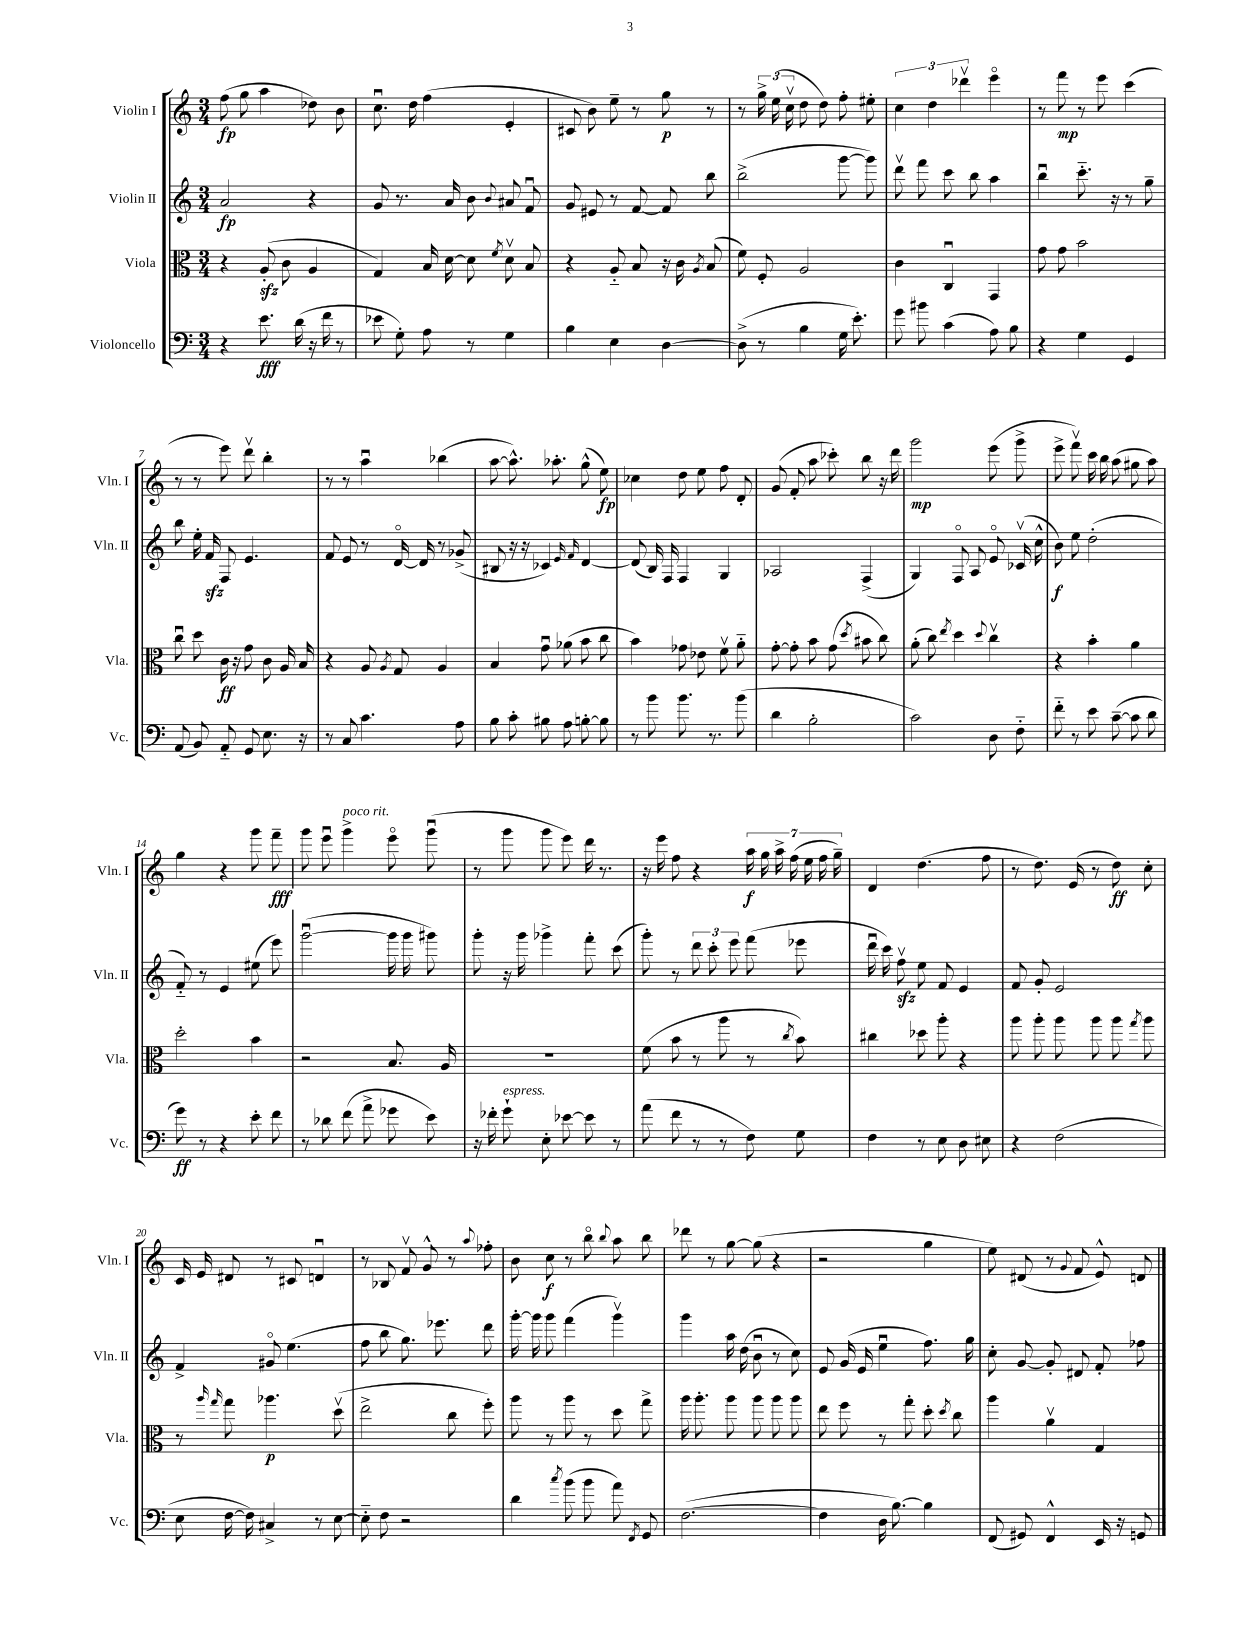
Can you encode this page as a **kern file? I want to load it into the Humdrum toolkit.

**kern	**dynam	**kern	**dynam	**kern	**dynam	**kern	**dynam
*part4	*part4	*part3	*part3	*part2	*part2	*part1	*part1
*staff4	*staff4	*staff3	*staff3	*staff2	*staff2	*staff1	*staff1
*I"Violoncello	*	*I"Viola	*	*I"Violin II	*	*I"Violin I	*
*I'Vc.	*	*I'Vla.	*	*I'Vln. II	*	*I'Vln. I	*
*clefF4	*	*clefC3	*	*clefG2	*	*clefG2	*
*k[]	*	*k[]	*	*k[]	*	*k[]	*
*M3/4	*	*M3/4	*	*M3/4	*	*M3/4	*
=1	=1	=1	=1	=1	=1	=1	=1
4r	.	4r	.	2a/	fp	(8ff\	fp
.	.	.	.	.	.	8gg\	.
8.e\	fff	(8Azz'/	.	.	.	4aa\	.
.	.	8c\	.	.	.	.	.
(16d\	.	.	.	.	.	.	.
16r	.	4A/	.	4r	.	8dd-X\)	.
16f\	.	.	.	.	.	.	.
8r	.	.	.	.	.	8b\	.
=2	=2	=2	=2	=2	=2	=2	=2
8e-X\	.	4G/)	.	8g/	.	8.ccu\	.
8G'\)	.	.	.	8.r	.	.	.
.	.	.	.	.	.	16dd\	.
8A\	.	16B/	.	.	.	(4ff\	.
.	.	[16d\	.	16a/	.	.	.
8r	.	8d\]	.	8b\	.	.	.
.	.	8qf/	.	8qqb/	.	.	.
4G\	.	8dv\	.	8a#X/	.	4e'/	.
.	.	8B/	.	8fu/	.	.	.
=3	=3	=3	=3	=3	=3	=3	=3
4B\	.	4r	.	8g/	.	8c#X/	.
.	.	.	.	8e#X/	.	8b\)	.
4E\	.	8A/	.	8r	.	8ee~\	.
.	.	8B/	.	[8f/	.	8r	.
[4D\	.	16r	.	8f/]	.	8gg\	p
.	.	16c\	.	.	.	.	.
.	.	8qA/	.	.	.	.	.
.	.	(8B/	.	8bb\	.	8r	.
=4	=4	=4	=4	=4	=4	=4	=4
(8D^\]	.	8f\)	.	(2bb^\	.	8r	.
8r	.	8F'/	.	.	.	24gg^\	.
.	.	.	.	.	.	(24ee\	.
.	.	.	.	.	.	24ccv\	.
4B\	.	2A/	.	.	.	8dd\	.
.	.	.	.	.	.	8dd\)	.
16G\	.	.	.	[8ggg\	.	8ff'\	.
8.e'\)	.	.	.	.	.	.	.
.	.	.	.	8ggg\])	.	8ee#X'\	.
=5	=5	=5	=5	=5	=5	=5	=5
8g\	.	4c\	.	8dddv\	.	6cc\	.
8b#X\	.	.	.	8fff\	.	.	.
.	.	.	.	.	.	6dd\	.
(4c\	.	4Cu/	.	8ccc\	.	.	.
.	.	.	.	.	.	6ddd-Xv\	.
.	.	.	.	8bb\	.	.	.
8A\)	.	4GG/	.	4aa\	.	4eee\	.
8B\	.	.	.	.	.	.	.
=6	=6	=6	=6	=6	=6	=6	=6
4r	.	8g\	.	4bbu\	.	8r	.
.	.	8g\	.	.	.	8fff\	mp
4G\	.	2b\	.	8.ccc\	.	8r	.
.	.	.	.	.	.	8eee\	.
.	.	.	.	16r	.	.	.
4GG/	.	.	.	8r	.	(4ccc\	.
.	.	.	.	8gg~\	.	.	.
!!LO:LB:g=z
=7	=7	=7	=7	=7	=7	=7	=7
(8AA/	.	8ccu\	.	8bb\	.	8r	.
8BB/)	.	8dd\	.	16ee'\	.	8r	.
.	.	.	.	16fzz/	.	.	.
8AA/	.	16c\	ff	8F/	.	8eee\)	.
.	.	16r	.	.	.	.	.
8GG/	.	8g\	.	4.e/	.	8dddv\	.
8.E\	.	8c\	.	.	.	4bb'\	.
.	.	16A/	.	.	.	.	.
16r	.	16B/	.	.	.	.	.
=8	=8	=8	=8	=8	=8	=8	=8
8r	.	4r	.	8f/	.	8r	.
8C/	.	.	.	8e/	.	8r	.
4.c\	.	8A/	.	8r	.	4aau\	.
.	.	8qA/	.	.	.	.	.
.	.	8G/	.	[16d/	.	.	.
.	.	.	.	16d/]	.	.	.
.	.	4A/	.	8r	.	(4bb-X\	.
8A\	.	.	.	(8g-X^/	.	.	.
=9	=9	=9	=9	=9	=9	=9	=9
8B\	.	4B/	.	8B#X/	.	[8aa\	.
8c'\	.	.	.	16r	.	8.aa^^\])	.
.	.	.	.	16r	.	.	.
8B#X\	.	8gu\	.	4c-X/)	.	.	.
.	.	.	.	.	.	8.aa-X'\	.
8A\	.	(8a-X\	.	.	.	.	.
.	.	.	.	16qqe/	.	.	.
.	.	.	.	16qqf/	.	.	.
[8Bn'\	.	8b\	.	[4d/	.	(8gg^^\	.
8B\]	.	8cc\	.	.	.	8ee\)	fp
=10	=10	=10	=10	=10	=10	=10	=10
8r	.	4b\)	.	(8d/]	.	4cc-X\	.
8b\	.	.	.	16B/)	.	.	.
.	.	.	.	16F/	.	.	.
8.b\	.	8g-X\	.	4F/	.	8dd\	.
.	.	8e-X\	.	.	.	8ee\	.
8.r	.	.	.	.	.	.	.
.	.	8fv\	.	4G/	.	8ff\	.
(8b\	.	8a\	.	.	.	8d'/	.
=11	=11	=11	=11	=11	=11	=11	=11
4d\	.	[8g'\	.	2A-X/	.	(8g/	.
.	.	8g'\]	.	.	.	8f'/	.
2B'\	.	8b\	.	.	.	8aa\	.
.	.	(8g\	.	.	.	8ccc-X'\)	.
.	.	8qdd/	.	.	.	.	.
.	.	8b#X\	.	(4F^/	.	8bb\	.
.	.	8cc\)	.	.	.	16r	.
.	.	.	.	.	.	16ddd\	.
=12	=12	=12	=12	=12	=12	=12	=12
2c\)	.	(8a'\	.	4G/)	.	2ggg\	mp
.	.	8cc\)	.	.	.	.	.
.	.	8qee/	.	.	.	.	.
.	.	4dd\	.	8F/	.	.	.
.	.	.	.	8A/	.	.	.
.	.	8qqdd/	.	.	.	.	.
8D\	.	4ccv\	.	8e/	.	(8eee\	.
8F\	.	.	.	(16c-Xv/	.	8ggg^\	.
.	.	.	.	16cc^^\	.	.	.
=13	=13	=13	=13	=13	=13	=13	=13
8f\	.	4r	.	8b\)	f	8eee^\	.
8r	.	.	.	8ee\	.	8fffv\)	.
8e\	.	4b'\	.	(2dd'\	.	16ccc\	.
.	.	.	.	.	.	16bb\	.
([8c~\	.	.	.	.	.	(8aa\	.
8c\]	.	4a\	.	.	.	8gg#X\	.
8d\	.	.	.	.	.	8aa\)	.
!!LO:LB:g=z
=14	=14	=14	=14	=14	=14	=14	=14
8g\)	ff	2dd'\	.	8f/)	.	4gg\	.
8r	.	.	.	8r	.	.	.
4r	.	.	.	4e/	.	4r	.
8e'\	.	4b\	.	(8ee#X\	.	8ggg\	.
8f\	.	.	.	8eee\)	.	8fff~\	fff
=15	=15	=15	=15	=15	=15	=15	=15
8r	.	2r	.	([2gggu\	.	8ggg\	.
8d-X\	.	.	.	.	.	8eeeu\	.
!	!	!	!	!	!	!LO:TX:a:i:t=poco rit.	!
(8f\	.	.	.	.	.	4ggg^\	.
8a^\	.	.	.	.	.	.	.
8g-X\	.	8.B/	.	16ggg\]	.	8eee\	.
.	.	.	.	16ggg\	.	.	.
8e\)	.	.	.	8ggg#X\)	.	(8gggu\	.
.	.	16A/	.	.	.	.	.
=16	=16	=16	=16	=16	=16	=16	=16
16r	.	2.r	.	8ggg'\	.	8r	.
16f-X'\	.	.	.	.	.	.	.
!LO:TX:a:i:t=espress.	!	!	!	!	!	!	!
8g`\	.	.	.	16r	.	8ggg\	.
.	.	.	.	16ggg\	.	.	.
8E'\	.	.	.	4ggg-X^\	.	8ggg\	.
[8e-X\	.	.	.	.	.	8eee\)	.
8e-\]	.	.	.	8fff'\	.	16ddd\	.
.	.	.	.	.	.	8.r	.
8r	.	.	.	(8ccc\	.	.	.
=17	=17	=17	=17	=17	=17	=17	=17
(8a\	.	(8f\	.	8ggg'\)	.	16r	.
.	.	.	.	.	.	16eee\	.
8f\	.	8b\	.	8r	.	8ff\	.
8r	.	8r	.	12ddd\	.	4r	.
.	.	.	.	12ccc'\	.	.	.
8r	.	8aa\	.	.	.	.	.
.	.	.	.	12eee\	.	.	.
8F\)	.	8r	.	(8fff\	.	28aa\	f
.	.	.	.	.	.	28gg\	.
.	.	.	.	.	.	28aa^\	.
.	.	.	.	.	.	(28ff\	.
.	.	8qcc/	.	.	.	.	.
8G\	.	8b\)	.	8eee-X\	.	.	.
.	.	.	.	.	.	28ee\	.
.	.	.	.	.	.	28ff\	.
.	.	.	.	.	.	28gg~\)	.
=18	=18	=18	=18	=18	=18	=18	=18
4F\	.	4cc#X\	.	16dddu\	.	4d/	.
.	.	.	.	16ccc\)	.	.	.
.	.	.	.	8ffzzv\	.	.	.
8r	.	8dd-X\	.	8ee\	.	(4.dd\	.
8E\	.	8aa'\	.	8f/	.	.	.
8D\	.	4r	.	4e/	.	.	.
8E#X\	.	.	.	.	.	8ff\	.
=19	=19	=19	=19	=19	=19	=19	=19
4r	.	8aa\	.	8f/	.	8r	.
.	.	8aa'\	.	8g'/	.	8.dd\)	.
(2F\	.	8aa\	.	2e/	.	.	.
.	.	.	.	.	.	(16e/	.
.	.	8aa\	.	.	.	8r	.
.	.	8aa\	.	.	.	8dd\)	ff
.	.	8qgg/	.	.	.	.	.
.	.	8aa\	.	.	.	8cc'\	.
!!LO:LB:g=z
=20	=20	=20	=20	=20	=20	=20	=20
8E\	.	8r	.	4f^/	.	16c/	.
.	.	.	.	.	.	16e/	.
.	.	16qqaa/	.	.	.	.	.
.	.	16qqgg/	.	.	.	.	.
[16F\	.	8gg\	.	.	.	8d#X/	.
16F\])	.	.	.	.	.	.	.
4C#X^/	.	4.aa-X\	p	8g#X/	.	8r	.
.	.	.	.	(4.ee\	.	8c#X/	.
8r	.	.	.	.	.	4dnu/	.
[8E\	.	(8ddv\	.	.	.	.	.
=21	=21	=21	=21	=21	=21	=21	=21
8E\]	.	2ee^\	.	8ff\	.	8r	.
8F\	.	.	.	8bb\	.	8B-X/	.
2r	.	.	.	8.gg\)	.	8fv/	.
.	.	.	.	.	.	8g^^/	.
.	.	.	.	8.eee-X\	.	.	.
.	.	8cc\	.	.	.	8r	.
.	.	.	.	.	.	8qqaa/	.
.	.	8ff'\)	.	8ddd\	.	8ff-X'\	.
=22	=22	=22	=22	=22	=22	=22	=22
4d\	.	8aa\	.	[16ggg'\	.	8b\	.
.	.	.	.	16ggg\]	.	.	.
.	.	8r	.	8ggg\	.	8cc\	f
8qcc/	.	.	.	.	.	.	.
(8b\	.	8aa\	.	(4fff\	.	8r	.
8b\	.	8r	.	.	.	8bb\	.
.	.	.	.	.	.	8qqbb/	.
8a\)	.	8dd\	.	4gggv\)	.	8aa\	.
8qFF/	.	.	.	.	.	.	.
8GG/	.	8gg^\	.	.	.	8bb\	.
=23	=23	=23	=23	=23	=23	=23	=23
([2.F\	.	16aa\	.	4ggg\	.	8ddd-X\	.
.	.	8.aa'\	.	.	.	.	.
.	.	.	.	.	.	8r	.
.	.	8aa\	.	16aa\	.	[8gg\	.
.	.	.	.	(16dd\	.	.	.
.	.	8aa\	.	8bu\	.	(8gg\]	.
.	.	8aa\	.	8r	.	4r	.
.	.	8aa\	.	8cc\)	.	.	.
=24	=24	=24	=24	=24	=24	=24	=24
4F\]	.	8ee\	.	8e/	.	2r	.
.	.	8ff\	.	(16g/	.	.	.
.	.	.	.	16e/	.	.	.
16D\	.	8r	.	4eeu\	.	.	.
[8.B\)	.	.	.	.	.	.	.
.	.	8gg'\	.	.	.	.	.
4B\]	.	8dd'\	.	8.ff\)	.	4gg\	.
.	.	8qdd/	.	.	.	.	.
.	.	8cc\	.	.	.	.	.
.	.	.	.	16gg\	.	.	.
=25	=25	=25	=25	=25	=25	=25	=25
(8FF/	.	4aa\	.	8cc'\	.	8ee\)	.
8GG#X/)	.	.	.	[8g/	.	(8d#X/	.
4FF^^/	.	4av\	.	8g'/]	.	8r	.
.	.	.	.	.	.	8qqg/	.
.	.	.	.	8d#X/	.	8f/	.
16EE/	.	4G/	.	8f'/	.	8e^^/)	.
16r	.	.	.	.	.	.	.
8GGn/	.	.	.	8ff-X\	.	8dn/	.
==	==	==	==	==	==	==	==
*-	*-	*-	*-	*-	*-	*-	*-
